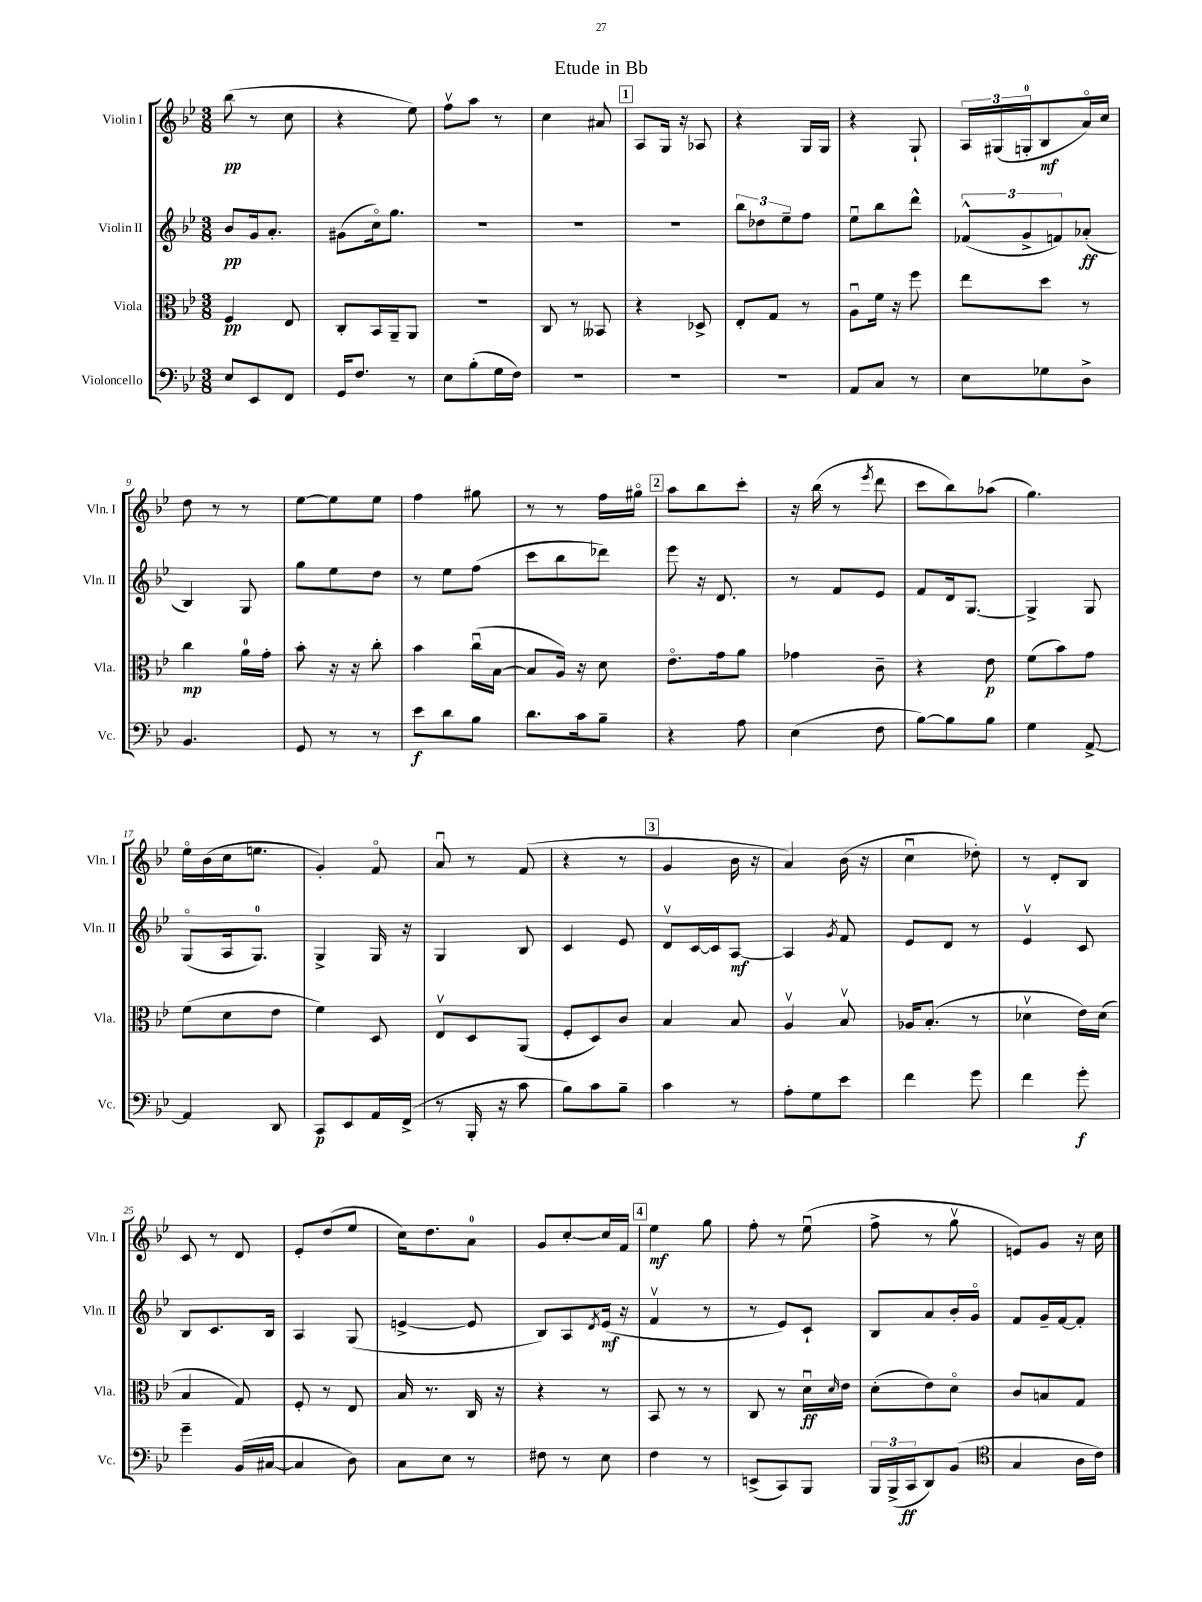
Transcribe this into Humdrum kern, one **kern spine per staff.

**kern	**kern	**kern	**kern
*staff4	*staff3	*staff2	*staff1
*clefF4	*clefC3	*clefG2	*clefG2
*k[b-e-]	*k[b-e-]	*k[b-e-]	*k[b-e-]
*M3/8	*M3/8	*M3/8	*M3/8
8E-/L	4F/	8b-/L	(8bb-\
8EE-/	.	16g/k	8r
.	.	8.a'/J	.
8FF/J	8E-/	.	8cc\
=	=	=	=
16GG/LK	8C'/L	(8g#\L	4r
8.F/J	.	.	.
.	16BB-/L	16cco\k)	.
.	16AA~/J	8.gg\J	.
8r	8AA/J	.	8ee-\)
=	=	=	=
8E-\L	4.r	4.r	8ffv\L
(8B-'\	.	.	8aa\J
16G\L	.	.	8r
16F\JJ)	.	.	.
=	=	=	=
4.r	8C/	4.r	4cc\
.	8r	.	.
.	8BB--/	.	8a#/
=	=	=	=
4.r	4r	4.r	8A/L
.	.	.	16G/Jk
.	.	.	16r
.	8D-^/	.	8A-/
=	=	=	=
4.r	8E-'/L	12bb-\L	4r
.	.	12dd-\	.
.	8G/J	.	.
.	.	12ee-~\	.
.	8r	8ff\J	16G/LL
.	.	.	16G/JJ
=	=	=	=
8AA/L	8Au\L	8ee-u\L	4r
8C/J	16f\Jk	8bb-\	.
.	16r	.	.
8r	8ff\	8ddd^^\J	8G`/
=	=	=	=
8E-\L	8ee-\L	(12f-^^/L	24A/LL
.	.	.	(24G#/
.	.	12g^/	24G'/J
8G-\	8dd\J	.	8B-/
.	.	12f/)	.
8D^\J	8r	(8a-'/J	16ao/L)
.	.	.	16cc/JJ
=	=	=	=
4.BB-/	4cc\	4B-/)	8dd\
.	.	.	8r
.	16a\LL	8G/	8r
.	16g'\JJ	.	.
=	=	=	=
8GG/	8b-'\	8gg\L	[8ee-\L
8r	16r	8ee-\	8ee-\]
.	16r	.	.
8r	8cc'\	8dd\J	8ee-\J
=	=	=	=
8e-\L	4b-\	8r	4ff\
8d\	.	8ee-\L	.
8B-\J	(16ccu\LL	(8ff\J	8gg#\
.	[16B-\JJ	.	.
=	=	=	=
8.d\L	8B-/]L	8ccc\L	8r
.	16A/Jk)	8bb-\	8r
16c\k	16r	.	.
8B-~\J	8d\	8ddd-\J)	16ff\LL
.	.	.	16gg#o\JJ
=	=	=	=
4r	8.e-o\L	8eee-\	8aa\L
.	.	16r	8bb-\
.	16g\k	8.d/	.
8A\	8a\J	.	8ccc'\J
=	=	=	=
(4E-\	4g-\	8r	16r
.	.	.	(16bb-\
.	.	8f/L	8r
.	.	.	8qeee-/
8F\	8c~\	8e-/J	8ddd\
=	=	=	=
[8B-\L)	4r	8f/L	8ccc\L
8B-\]	.	16d/k	8bb-\)
.	.	[8.G/J	.
8B-\J	8e-\	.	(8aa-\J
=	=	=	=
4G\	(8f\L	4G^/]	4.gg\)
.	8b-\)	.	.
[8AA^/	8g\J	8G/	.
=	=	=	=
4AA/]	(8f\L	(8Go/L	16ee-o\LL
.	.	.	(16b-\
.	8d\	16A/k	16cc\J
.	.	8.G/J)	8.ee\J
8DD/	8e-\J	.	.
=	=	=	=
8CC/L	4f\)	4G^/	4g'/)
8EE-/	.	.	.
16AA/L	8D/	16G/	8fo/
(16FF^/JJ	.	16r	.
=	=	=	=
8r	8E-v/L	4G/	8au/
16BBB-'/	8D/	.	8r
16r	.	.	.
8c\	(8AA/J	8B-/	(8f/
=	=	=	=
8B-\L)	8F'/L	4c/	4r
8c\	8D/)	.	.
8B-~\J	8c/J	8e-/	8r
=	=	=	=
4c\	4B-/	8dv/L	4g/
.	.	[16c/L	.
.	.	16c/]J	.
8r	8B-/	[8A/J	16b-\
.	.	.	16r
=	=	=	=
8A'\L	4Av/	4A/]	4a/)
8G\	.	.	.
.	.	8qg/	.
8e-\J	8B-v/	8f/	(16b-\
.	.	.	16r
=	=	=	=
4f\	16A-/LK	8e-/L	4ccu\
.	(8.B-'/J	.	.
.	.	8d/J	.
8g\	8r	8r	8dd-'\)
=	=	=	=
4f\	4d-v\	4e-v/	8r
.	.	.	8d'/L
8g'\	16e-\LL)	8c/	8B-/J
.	(16d-\JJ	.	.
=	=	=	=
4g~\	4B-/	8B-/L	8c/
.	.	8.c/	8r
(16BB-/LL	8G/)	.	8d/
[16C#/JJ	.	16B-/Jk	.
=	=	=	=
4C#/]	8F'/	4A/	8e-'/L
.	8r	.	(8dd/
8D\)	8E-/	(8G/	8ee-/J
=	=	=	=
8C\L	16B-/	[4e^/	16cc\LK)
.	8.r	.	8.dd\
8E-\J	.	.	.
8r	16C/	8e/]	8a\J
.	16r	.	.
=	=	=	=
8F#\	4r	8B-/L)	8g/L
8r	.	8A/	[8cc'/
.	.	8qd/	.
8E-\	8r	(16e-/Jk	16cc/]L
.	.	16r	16f/JJ
=	=	=	=
4F\	8BB-/	4fv/	4ee-\
.	8r	.	.
8r	8r	8r	8gg\
=	=	=	=
(8EE^/L	8C/	8r	8ff'\
8CC/)	8r	8e-/L)	8r
8BBB-/J	16du\LL	8c`/J	(8ee-u\
.	16qqd/	.	.
.	16e-\JJ	.	.
=	=	=	=
24BBB-/LL	(8d'\L	8B-/L	8ff^\
(24BBB-^/	.	.	.
24CC/J	.	.	.
8DD/)	8e-\)	8a/	8r
(8BB-/J	8do\J	16b-'/L	8ggv\
.	.	16go/JJ	.
=	=	=	=
*clefC4	*	*	*
4G/	8c/L	8f/L	8e/L)
.	8B/	16g~/L	8g/J
.	.	[16f/J	.
16A\LL	8G/J	8f'/]J	16r
16c\JJ)	.	.	16cc\
==	==	==	==
*-	*-	*-	*-
